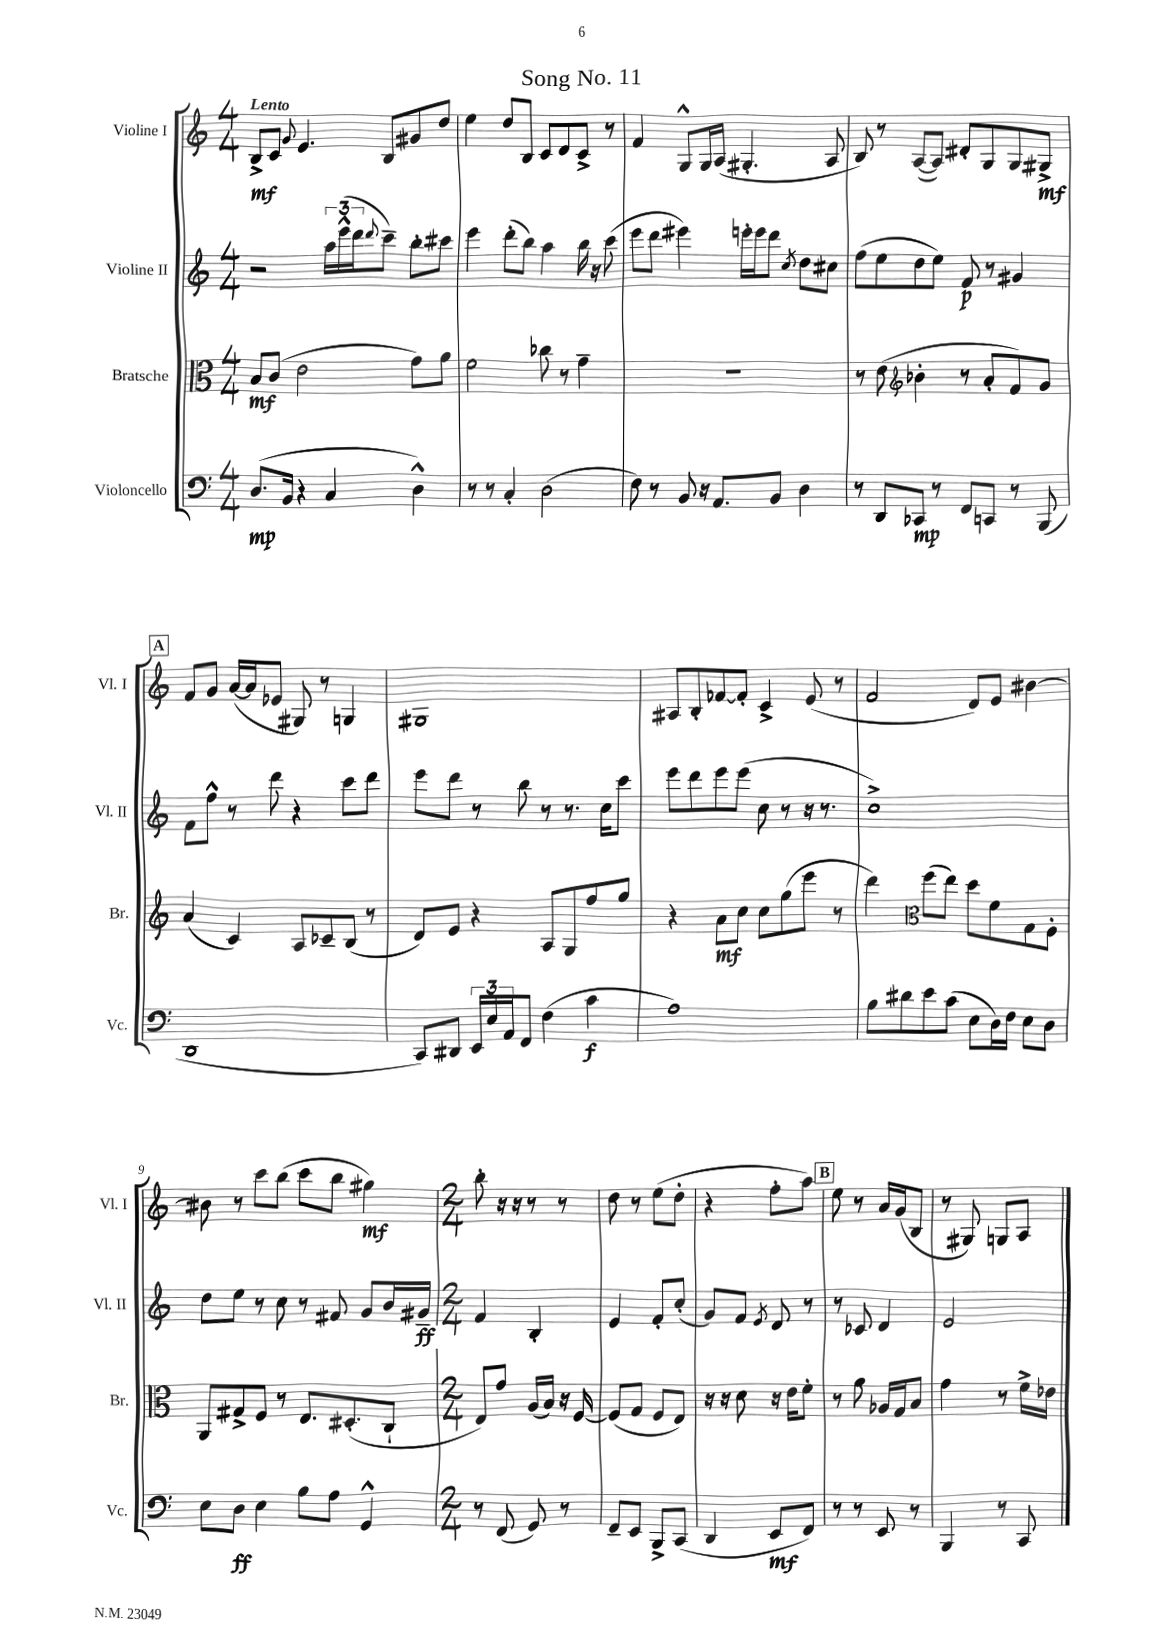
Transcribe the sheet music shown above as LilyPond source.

\header { title = "Song No. 11" }
<<
\new StaffGroup <<
\new Staff = "s0" \with { instrumentName = "Violine I" shortInstrumentName = "Vl. I" } {
    \clef treble \key c \major \numericTimeSignature \time 4/4 \tempo "Lento"
    b8->\mf c'8 \appoggiatura { g'8 } e'4. b8 gis'8 d''8 |
    e''4 d''8 b8 c'8 d'8 c'8-> r8 |
    f'4 g8-^ g16 a16( gis4.-. a8 |
    b8) r8 a8~( a8) dis'8-. g8 g8 gis8->\mf |
    \mark \markup { \box "A" } f'8 g'8 a'16~( a'16 ees'8 gis8) r8 g4 |
    gis1 |
    ais8 b8-. fes'8~ fes'8-. c'4-> e'8( r8 |
    f'2 d'8) e'8 bis'4~ |
    bis'8 r8 c'''8 b''8( c'''8 b''8 gis''4\mf) |
    \numericTimeSignature \time 2/4 b''8-. r16 r16 r8 r8 |
    d''8 r8 e''8( d''8-. |
    r4 f''8-. a''8) |
    \mark \markup { \box "B" } e''8 r8 a'16 g'16( b8 |
    r8 gis8) g8 a8 \bar "|." |
}
\new Staff = "s1" \with { instrumentName = "Violine II" shortInstrumentName = "Vl. II" } {
    \clef treble \key c \major \numericTimeSignature \time 4/4
    r2 \tuplet 3/2 { a''16 e'''16-^( d'''16 } \appoggiatura { d'''8 } c'''8--) b''8-. cis'''8 |
    e'''4 d'''8-.( b''8) a''4 b''16 r16 c'''8( |
    e'''8 d'''8 eis'''4) e'''16-. e'''16 d'''8 \acciaccatura { c''8 } d''8 cis''8 |
    f''8( e''8 d''8 e''8) f'8\p r8 gis'4 |
    \mark \markup { \box "A" } f'8 f''8-^ r8 d'''8 r4 c'''8 d'''8 |
    e'''8 d'''8 r8 b''8 r8 r8. c''16 c'''8 |
    e'''8 d'''8 e'''8 e'''8( c''8 r8 r16 r8. |
    c''1->) |
    d''8 e''8 r8 c''8 r8 fis'8 g'8 b'16 gis'16--\ff |
    \numericTimeSignature \time 2/4 f'4 b4-. |
    e'4 f'8-. c''8-.( |
    g'8) f'8 \acciaccatura { e'8 } d'8 r8 |
    \mark \markup { \box "B" } r8 ces'8 d'4 |
    e'2 \bar "|." |
}
\new Staff = "s2" \with { instrumentName = "Bratsche" shortInstrumentName = "Br." } {
    \clef alto \key c \major \numericTimeSignature \time 4/4
    b8\mf c'8( e'2 g'8) a'8 |
    f'2 ces''8 r8 g'4-- |
    R1 |
    r8 e'8( \clef treble bes'4-. r8 a'8-. f'8) g'8 |
    \mark \markup { \box "A" } a'4( c'4) a8 ces'8-- b8( r8 |
    d'8) e'8 r4 a8 g8 f''8 g''8 |
    r4 a'8\mf c''8 c''8 g''8( e'''8 r8 |
    d'''4) \clef alto f''8( e''8) d''8 f'8 g8 f8-. |
    a,8 gis8-> f8 r8 e8. dis8.-.( c8-! |
    \numericTimeSignature \time 2/4 e8) g'8 a16( b16) r16 f16~ |
    f8( g8 f8 e8) |
    r16 r16 d'8 r16 e'16 f'8-. |
    \mark \markup { \box "B" } r8 a'8 aes16 g16 b8 |
    g'4 r8 f'16-> ees'16 \bar "|." |
}
\new Staff = "s3" \with { instrumentName = "Violoncello" shortInstrumentName = "Vc." } {
    \clef bass \key c \major \numericTimeSignature \time 4/4
    d8.\mp( b,16 r4 c4 d4-^) |
    r8 r8 c4-. d2( |
    f8) r8 b,8 r16 a,8. b,8 d4 |
    r8 d,8 ces,8\mp r8 f,8 c,8 r8 b,,8( |
    \mark \markup { \box "A" } d,1 |
    c,8) dis,8 \tuplet 3/2 { e,16 e16 a,16 } f,8 f4( c'4\f |
    a1) |
    b8 dis'8 e'8 c'8( e8 d16) f16 e8 d8 |
    e8 d8\ff e4 b8 a8 g,4-^ |
    \numericTimeSignature \time 2/4 r8 f,8( g,8) r8 |
    f,8-- e,8 b,,8-> c,8( |
    d,4 e,8\mf f,8) |
    \mark \markup { \box "B" } r8 r8 e,8 r8 |
    b,,4 r8 c,8 \bar "|." |
}
>>
>>
